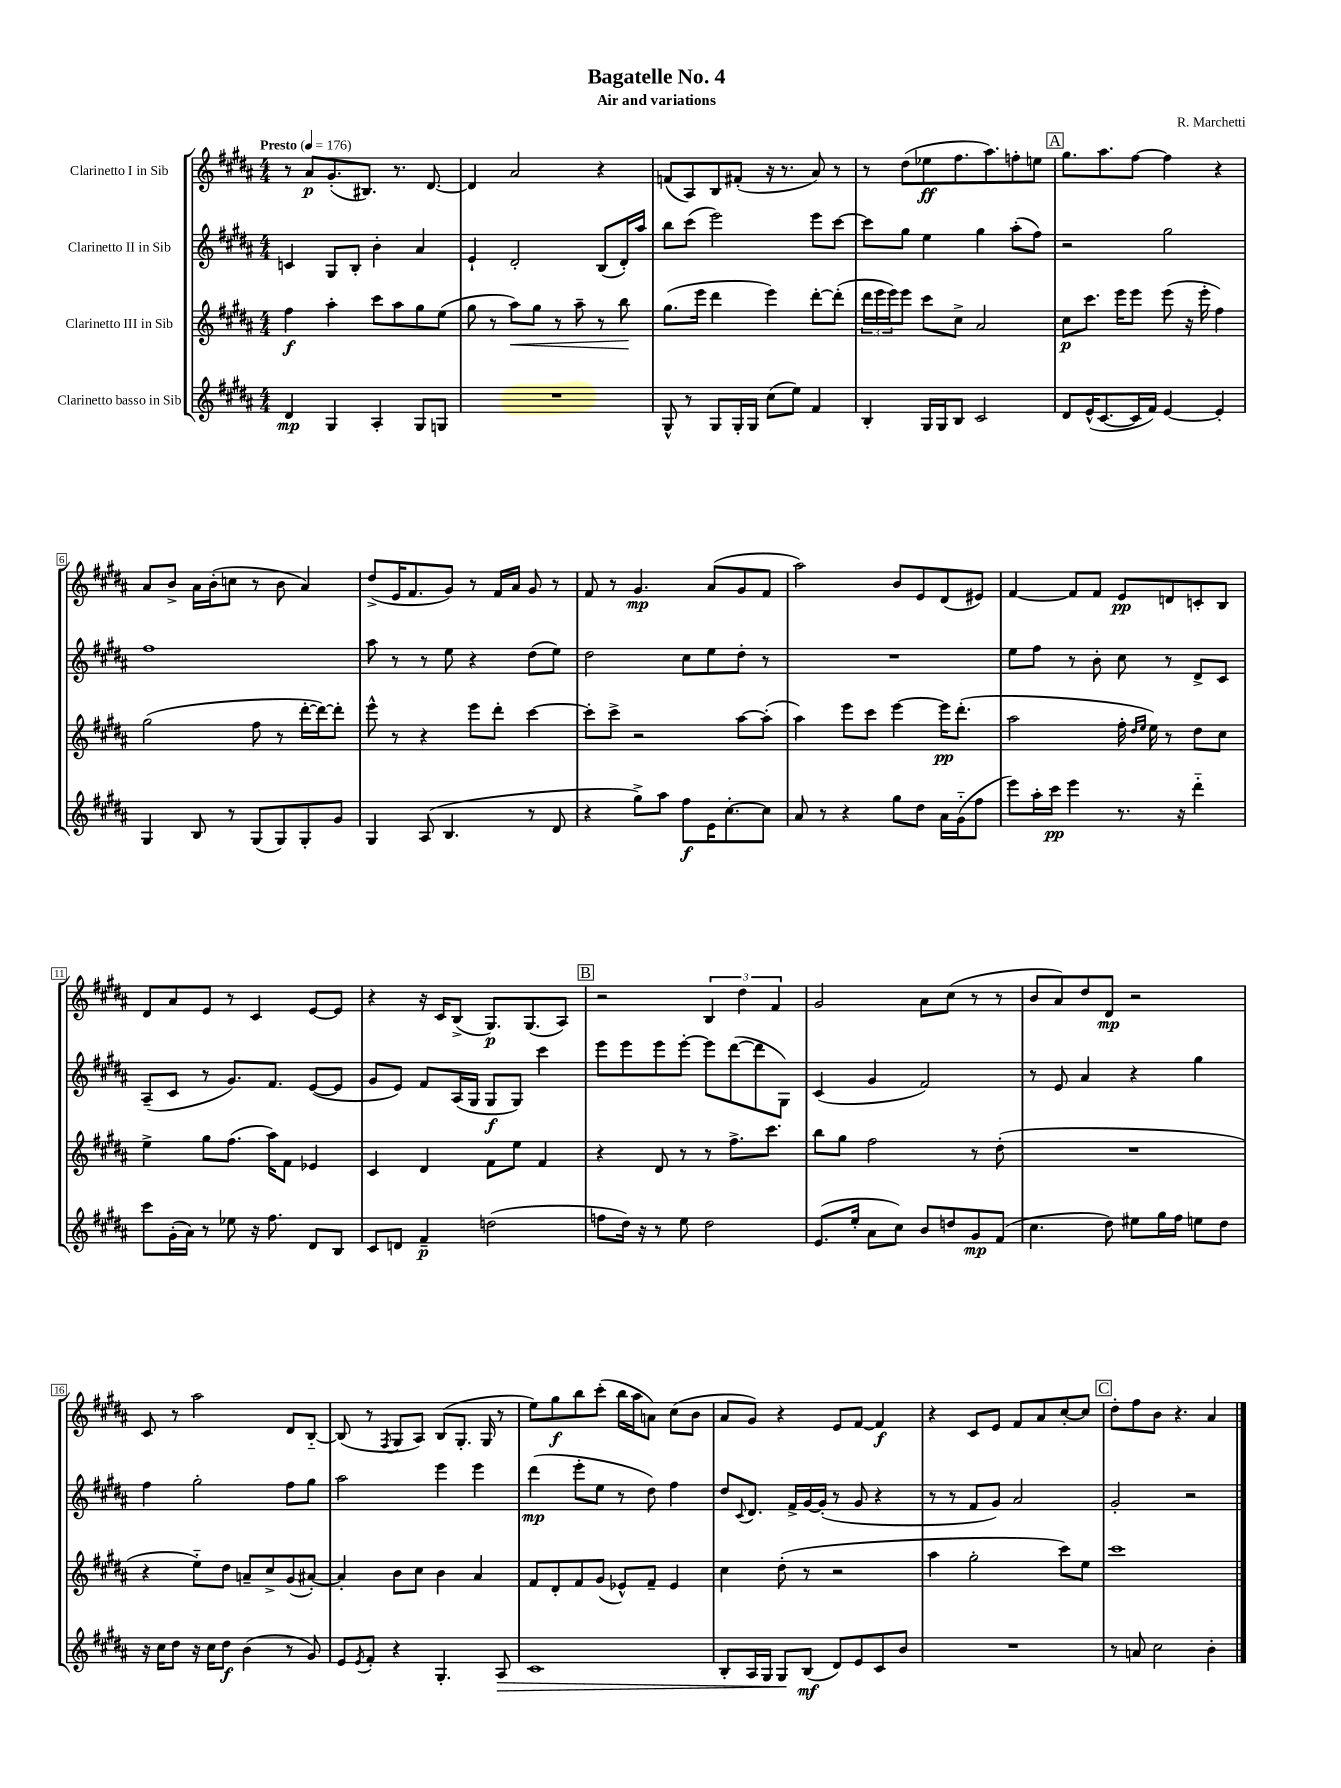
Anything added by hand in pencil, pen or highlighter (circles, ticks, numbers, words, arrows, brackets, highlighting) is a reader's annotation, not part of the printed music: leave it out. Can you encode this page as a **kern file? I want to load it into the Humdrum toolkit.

**kern	**dynam	**kern	**dynam	**kern	**dynam	**kern	**dynam
*part4	*part4	*part3	*part3	*part2	*part2	*part1	*part1
*staff4	*staff4	*staff3	*staff3	*staff2	*staff2	*staff1	*staff1
*I"Clarinetto basso in Sib	*	*I"Clarinetto III in Sib	*	*I"Clarinetto II in Sib	*	*I"Clarinetto I in Sib	*
*clefG2	*	*clefG2	*	*clefG2	*	*clefG2	*
*k[f#c#g#d#a#]	*	*k[f#c#g#d#a#]	*	*k[f#c#g#d#a#]	*	*k[f#c#g#d#a#]	*
*M4/4	*	*M4/4	*	*M4/4	*	*M4/4	*
*MM176	*	*MM176	*	*MM176	*	*MM176	*
=1	=1	=1	=1	=1	=1	=1	=1
!	!	!	!	!	!	!LO:TX:a:B:t=Presto	!
4d#/	mp	4ff#\	f	4cn/	.	8r	.
.	.	.	.	.	.	8a#/L	p
4G#/	.	4aa#'\	.	8G#/L	.	(8.g#'/	.
.	.	.	.	8B'/J	.	.	.
.	.	.	.	.	.	8.B#X/J)	.
4A#'/	.	8ccc#\L	.	4b'\	.	.	.
.	.	8aa#\	.	.	.	8.r	.
8G#/L	.	8gg#\	.	4a#/	.	.	.
.	.	.	.	.	.	[8.d#/	.
8Gn/J	.	(8ee\J	.	.	.	.	.
=2	=2	=2	=2	=2	=2	=2	=2
1r	.	8gg#\	.	4e`/	.	4d#/]	.
.	.	8r	.	.	.	.	.
!	!	!	!LO:HP:b	!	!	!	!
.	.	8aa#\L)	<	2d#'/	.	2a#/	.
.	.	8gg#\J	.	.	.	.	.
.	.	8r	.	.	.	.	.
.	.	8aa#~\	.	.	.	.	.
.	.	8r	.	(8B/L	.	4r	.
.	.	8bb\	.	16d#'/L)	.	.	.
.	.	.	.	16aa#/JJ	.	.	.
.	.	.	[	.	.	.	.
=3	=3	=3	=3	=3	=3	=3	=3
8G#^^/	.	(8.gg#\L	.	8bb\L	.	(8fn/L	.
8r	.	.	.	(8ccc#\J	.	8A#/)	.
.	.	16eee\Jk	.	.	.	.	.
8G#/L	.	4ddd#\	.	2eee\)	.	8B/	.
16G#'/L	.	.	.	.	.	(8f#X'/J	.
16G#/JJ	.	.	.	.	.	.	.
(8cc#\L	.	4eee\)	.	.	.	16r	.
.	.	.	.	.	.	8.r	.
8ee\J)	.	.	.	.	.	.	.
4f#/	.	[8ddd#'\L	.	8eee\L	.	8a#/)	.
.	.	(8ddd#'\J]	.	[8ccc#\J	.	8r	.
=4	=4	=4	=4	=4	=4	=4	=4
4B'/	.	24ddd#\LL	.	8ccc#\L]	.	8r	.
.	.	24eee\	.	.	.	.	.
.	.	24eee\J)	.	.	.	.	.
.	.	8eee\J	.	8gg#\J	.	(8dd#\L	.
16G#/LL	.	8ccc#\L	.	4ee\	.	8ee-X\	ff
16G#/J	.	.	.	.	.	.	.
8B/J	.	8cc#^\J	.	.	.	8.ff#\	.
2c#/	.	2a#/	.	4gg#\	.	.	.
.	.	.	.	.	.	8.aa#\)	.
.	.	.	.	(8aa#'\L	.	8ffn'\	.
.	.	.	.	8ff#\J)	.	8een\J	.
!!LO:REH:place=s1:t=A
=5	=5	=5	=5	=5	=5	=5	=5
8d#/L	.	8cc#\L	p	2r	.	8.gg#\L	.
(16e^^/K	.	8.ccc#\J	.	.	.	.	.
[8.c#/	.	.	.	.	.	8.aa#\	.
.	.	16eee\KL	.	.	.	.	.
16c#/L]	.	8eee\J	.	.	.	[8ff#\J	.
16f#/JJ)	.	.	.	.	.	.	.
[4e/	.	(8eee\	.	2gg#\	.	4ff#\]	.
.	.	16r	.	.	.	.	.
.	.	16eee'\	.	.	.	.	.
4e'/]	.	4ff#\)	.	.	.	4r	.
!!LO:LB:g=z
=6	=6	=6	=6	=6	=6	=6	=6
4G#/	.	(2gg#\	.	1ff#	.	8a#/L	.
.	.	.	.	.	.	8b^/J	.
8B/	.	.	.	.	.	16a#\LL	.
.	.	.	.	.	.	(16b'\J	.
8r	.	.	.	.	.	8ccn\J	.
(8G#/L	.	8ff#\	.	.	.	8r	.
8G#/)	.	8r	.	.	.	8b\	.
8G#'/	.	[16ddd#'\LL	.	.	.	4a#/)	.
.	.	16ddd#\J_)	.	.	.	.	.
8g#/J	.	8ddd#'\J]	.	.	.	.	.
=7	=7	=7	=7	=7	=7	=7	=7
4G#/	.	8eee^^\	.	8aa#\	.	(8dd#^/L	.
.	.	8r	.	8r	.	16e/K	.
.	.	.	.	.	.	8.f#/	.
(8A#/	.	4r	.	8r	.	.	.
4.B/	.	.	.	8ee\	.	8g#/J)	.
.	.	8eee\L	.	4r	.	8r	.
.	.	8ddd#'\J	.	.	.	16f#/LL	.
.	.	.	.	.	.	16a#/JJ	.
8r	.	[4ccc#\	.	(8dd#\L	.	8g#/	.
8d#/	.	.	.	8ee\J)	.	8r	.
=8	=8	=8	=8	=8	=8	=8	=8
4r	.	8ccc#'\L]	.	2dd#\	.	8f#/	.
.	.	8ccc#^\J	.	.	.	8r	.
8gg#^\L)	.	2r	.	.	.	4.g#/	mp
8aa#\J	.	.	.	.	.	.	.
8ff#\L	f	.	.	8cc#\L	.	.	.
16e\K	.	.	.	8ee\	.	(8a#/L	.
[8.cc#'\	.	.	.	.	.	.	.
.	.	[8aa#\L	.	8dd#'\J	.	8g#/	.
8cc#\J]	.	(8aa#'\J]	.	8r	.	8f#/J	.
=9	=9	=9	=9	=9	=9	=9	=9
8a#/	.	4aa#\)	.	1r	.	2aa#\)	.
8r	.	.	.	.	.	.	.
4r	.	8eee\L	.	.	.	.	.
.	.	8ccc#\J	.	.	.	.	.
8gg#\L	.	[4eee\	.	.	.	8b/L	.
8dd#\J	.	.	.	.	.	8e/	.
16a#\LL	.	16eee\KL]	pp	.	.	(8d#/	.
(16g#\J	.	(8.ddd#'\J	.	.	.	.	.
8ff#\J	.	.	.	.	.	8e#X/J)	.
=10	=10	=10	=10	=10	=10	=10	=10
8eee\L)	.	2aa#\	.	8ee\L	.	[4f#/	.
16aa#'\L	.	.	.	8ff#\J	.	.	.
16ccc#\JJ	pp	.	.	.	.	.	.
4eee\	.	.	.	8r	.	8f#/L]	.
.	.	.	.	8b'\	.	8f#/J	.
8.r	.	16ff#'\	.	8cc#\	.	8e/L	pp
.	.	16qqdd#/LL	.	.	.	.	.
.	.	16qqee/JJ	.	.	.	.	.
.	.	16ee\)	.	.	.	.	.
.	.	8r	.	8r	.	8dn/	.
16r	.	.	.	.	.	.	.
4ddd#\	.	8dd#\L	.	8d#^/L	.	8cn'/	.
.	.	8cc#\J	.	8c#/J	.	8B/J	.
!!LO:LB:g=z
=11	=11	=11	=11	=11	=11	=11	=11
8ccc#\L	.	4ee^\	.	(8A#~/L	.	8d#/L	.
(16g#'\L	.	.	.	8c#/J	.	8a#/	.
16a#\JJ)	.	.	.	.	.	.	.
8r	.	8gg#\L	.	8r	.	8e/J	.
8ee-X\	.	(8.ff#\J	.	8.g#/L)	.	8r	.
16r	.	.	.	.	.	4c#/	.
8.ff#\	.	16aa#\KL)	.	8.f#/J	.	.	.
.	.	8f#\J	.	.	.	.	.
8d#/L	.	4e-X/	.	([8e/L	.	[8e/L	.
8B/J	.	.	.	8e/J]	.	8e/J]	.
=12	=12	=12	=12	=12	=12	=12	=12
8c#/L	.	4c#/	.	8g#/L	.	4r	.
8dn/J	.	.	.	8e/J)	.	.	.
4f#~/	p	4d#/	.	8f#/L	.	16r	.
.	.	.	.	.	.	16c#/KL	.
.	.	.	.	(16A#/L	.	(8B^/J	.
.	.	.	.	16G#/JJ	.	.	.
(2ddn\	.	8f#\L	.	8G#/L	f	8.G#/L)	p
.	.	8ee\J	.	8G#/J)	.	.	.
.	.	.	.	.	.	(8.G#/	.
.	.	4f#/	.	4ccc#\	.	.	.
.	.	.	.	.	.	8A#/J)	.
!!LO:REH:place=s1:t=B
=13	=13	=13	=13	=13	=13	=13	=13
8ffn\L	.	4r	.	8eee\L	.	2r	.
16dd#\Jk)	.	.	.	8eee\	.	.	.
16r	.	.	.	.	.	.	.
8r	.	8d#/	.	8eee\	.	.	.
8ee\	.	8r	.	[8eee'\J	.	.	.
2dd#\	.	8r	.	8eee\L]	.	6B/	.
.	.	8.ff#^\L	.	([8ddd#\	.	.	.
.	.	.	.	.	.	6dd#\	.
.	.	.	.	8ddd#\]	.	.	.
.	.	8.ccc#\J	.	.	.	.	.
.	.	.	.	.	.	6f#/	.
.	.	.	.	8G#\J)	.	.	.
=14	=14	=14	=14	=14	=14	=14	=14
(8.e/L	.	8bb\L	.	(4c#/	.	2g#/	.
.	.	8gg#\J	.	.	.	.	.
16ee'/Jk	.	.	.	.	.	.	.
8a#\L	.	2ff#\	.	4g#/	.	.	.
8cc#\J)	.	.	.	.	.	.	.
8b/L	.	.	.	2f#/)	.	8a#\L	.
8ddn/	.	.	.	.	.	(8cc#\J	.
8g#/	mp	8r	.	.	.	8r	.
(8f#/J	.	(8dd#'\	.	.	.	8r	.
=15	=15	=15	=15	=15	=15	=15	=15
4.cc#\	.	1r	.	8r	.	8b/L	.
.	.	.	.	8e/	.	8a#/)	.
.	.	.	.	4a#/	.	8dd#/	.
8dd#\)	.	.	.	.	.	8d#/J	mp
8ee#X\L	.	.	.	4r	.	2r	.
16gg#\L	.	.	.	.	.	.	.
16ff#\JJ	.	.	.	.	.	.	.
8een\L	.	.	.	4gg#\	.	.	.
8dd#\J	.	.	.	.	.	.	.
!!LO:LB:g=z
=16	=16	=16	=16	=16	=16	=16	=16
16r	.	4r	.	4ff#\	.	8c#/	.
16cc#\KL	.	.	.	.	.	.	.
8dd#\J	.	.	.	.	.	8r	.
16r	.	8ee\L)	.	2gg#'\	.	2aa#\	.
16cc#\KL	.	.	.	.	.	.	.
8dd#\J	f	8dd#\J	.	.	.	.	.
(4b\	.	8an~/L	.	.	.	.	.
.	.	8cc#^/	.	.	.	.	.
8r	.	(8g#/	.	8ff#\L	.	8d#/L	.
8g#/)	.	[8a#X'/J)	.	8gg#\J	.	[8B/J	.
=17	=17	=17	=17	=17	=17	=17	=17
8e/L	.	4a#'/]	.	2aa#\	.	(8B/]	.
8qe/	.	.	.	.	.	.	.
8f#'/J	.	.	.	.	.	8r	.
.	.	.	.	.	.	8qF#/	.
4r	.	8b\L	.	.	.	8G#/L	.
.	.	8cc#\J	.	.	.	8A#/J)	.
4.G#'/	.	4b\	.	4eee\	.	(8B/L	.
.	.	.	.	.	.	8.G#'/J	.
.	.	4a#/	.	4eee\	.	.	.
.	.	.	.	.	.	16G#/	.
!	!LO:HP:b	!	!	!	!	!	!
8A#/	>	.	.	.	.	8r	.
=18	=18	=18	=18	=18	=18	=18	=18
1c#	.	8f#/L	.	(4ddd#\	mp	8ee\L)	.
.	.	8d#'/	.	.	.	8gg#\	f
.	.	8f#/	.	8eee'\L	.	8bb\	.
.	.	(8g#/J	.	8ee\J	.	(8ccc#'\J	.
.	.	8e-X^^/L)	.	8r	.	16bb\LL	.
.	.	.	.	.	.	16aa#\J	.
.	.	8f#~/J	.	8dd#\)	.	8an\J)	.
.	.	4e-/	.	4ff#\	.	(8cc#\L	.
.	.	.	.	.	.	8b\J	.
=19	=19	=19	=19	=19	=19	=19	=19
8B'/L	.	4cc#\	.	8dd#/L	.	8a#/L	.
.	.	.	.	8qqc#/	.	.	.
16A#/L	.	.	.	8.d#/J	.	8g#/J)	.
16G#/JJ	.	.	.	.	.	.	.
8G#/L	.	(8dd#'\	.	.	.	4r	.
.	.	.	.	16f#^/LL	.	.	.
(8B/J	] mf	8r	.	[16g#/	.	.	.
.	.	.	.	(16g#'/JJ]	.	.	.
8d#/L)	.	2r	.	8r	.	8e/L	.
8e/	.	.	.	8g#/	.	[8f#/J	.
8c#/	.	.	.	4r	.	4f#/]	f
8b/J	.	.	.	.	.	.	.
=20	=20	=20	=20	=20	=20	=20	=20
1r	.	4aa#\	.	8r	.	4r	.
.	.	.	.	8r	.	.	.
.	.	2gg#'\	.	8f#/L	.	8c#/L	.
.	.	.	.	8g#/J)	.	8e/J	.
.	.	.	.	2a#/	.	8f#/L	.
.	.	.	.	.	.	8a#/	.
.	.	8ccc#\L)	.	.	.	[8cc#'/	.
.	.	8ee\J	.	.	.	8cc#/J]	.
!!LO:REH:place=s1:t=C
=21	=21	=21	=21	=21	=21	=21	=21
8r	.	1ccc#	.	2g#'/	.	8dd#'\L	.
8an/	.	.	.	.	.	8ff#\	.
2cc#\	.	.	.	.	.	8b\J	.
.	.	.	.	.	.	4.r	.
.	.	.	.	2r	.	.	.
4b'\	.	.	.	.	.	4a#/	.
==	==	==	==	==	==	==	==
*-	*-	*-	*-	*-	*-	*-	*-
